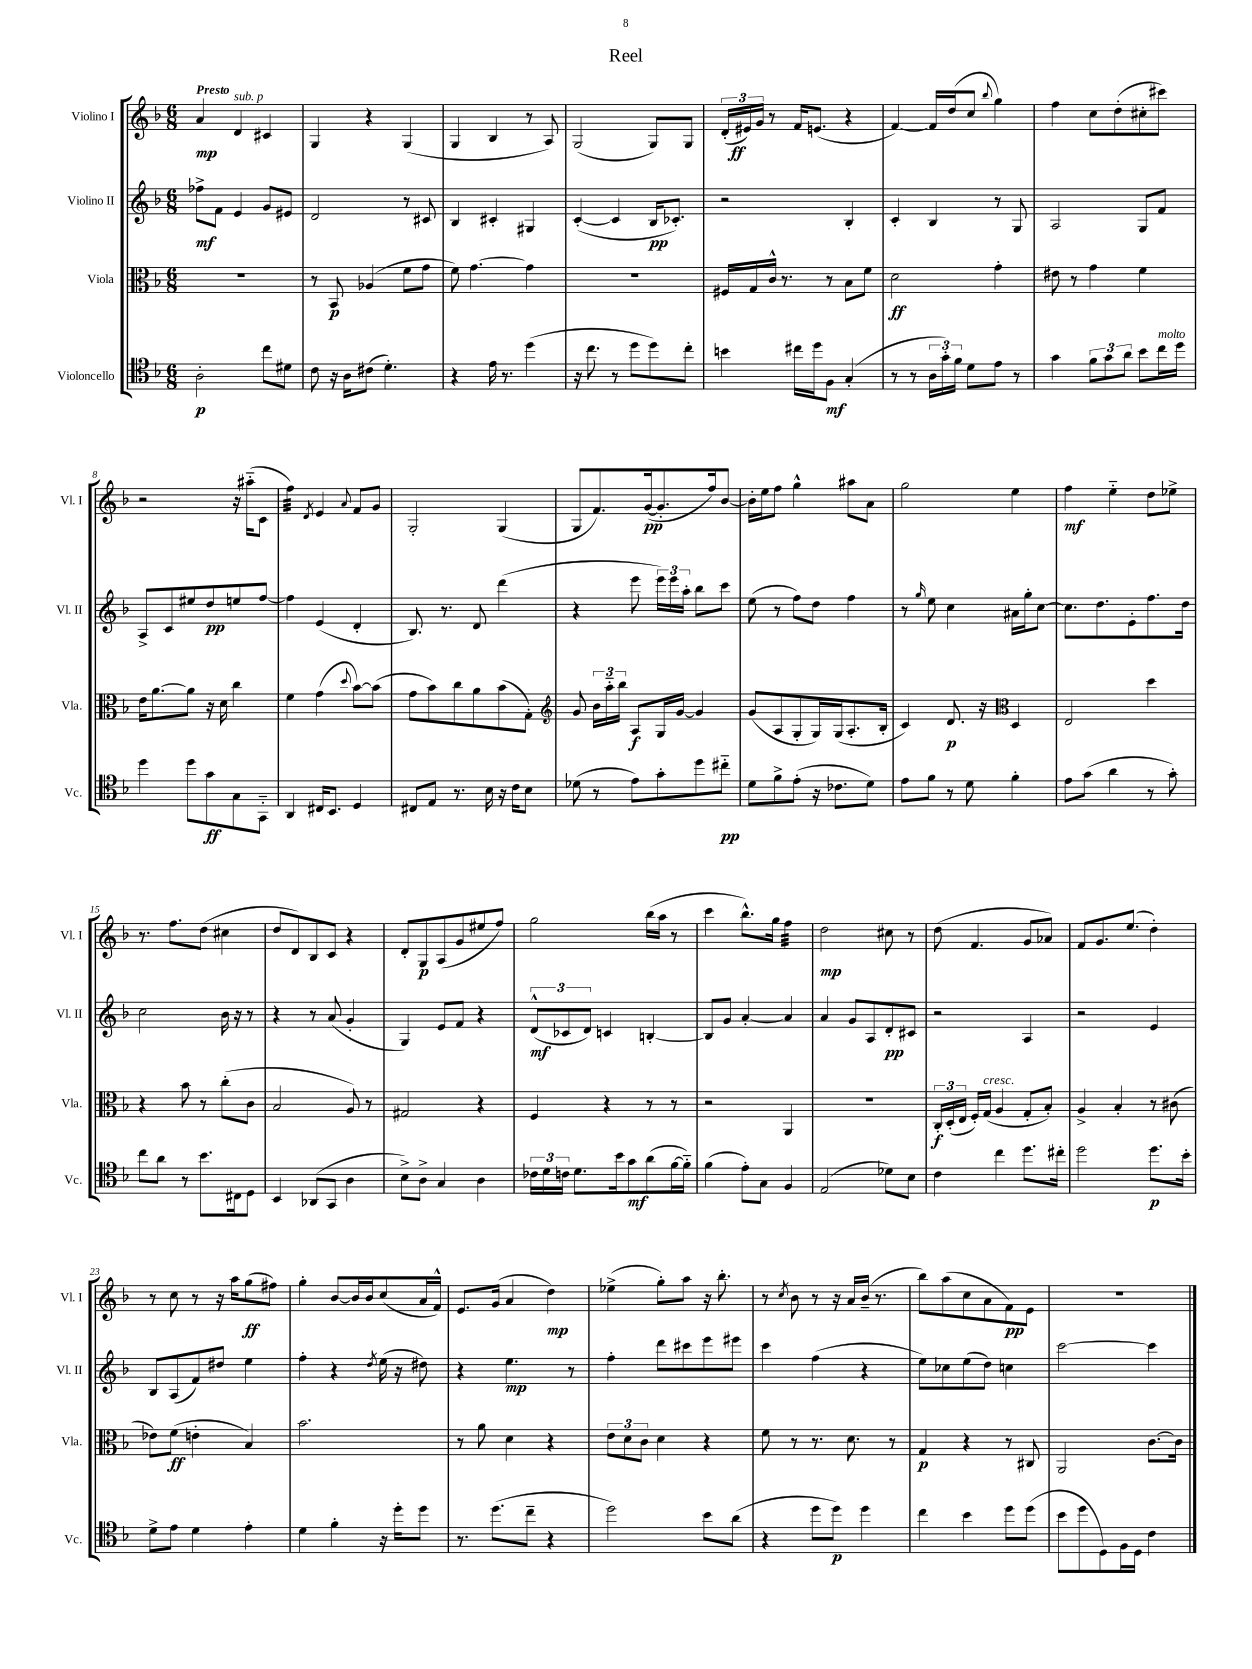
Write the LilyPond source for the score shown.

\header { title = "Reel" }
<<
\new StaffGroup <<
\new Staff = "s0" \with { instrumentName = "Violino I" shortInstrumentName = "Vl. I" } {
    \clef treble \key f \major \numericTimeSignature \time 6/8 \tempo "Presto"
    \autoBeamOff a'4\mp d'4^\markup { \italic "sub. p" } cis'4 |
    g4 r4 g4( |
    g4 bes4 r8 a8) |
    g2( g8[) g8] |
    \tuplet 3/2 { d'16[-.( eis'16\ff) g'16] } r8 f'16[ e'8.]( r4 |
    f'4~) f'16[ d''16( c''8] \appoggiatura { bes''8 } g''4) |
    f''4 c''8[ d''8-.( cis''8-. cis'''8]) |
    r2 r16 ais''16[-_( c'8] |
    f''4:32) \acciaccatura { d'8 } e'4 \appoggiatura { a'8 } f'8[ g'8] |
    g2-. g4( |
    g8[ f'8.) g'16~\pp( g'8.-. f''16) bes'8]~ |
    bes'16[-. e''16 f''8] g''4-^ ais''8[ a'8] |
    g''2 e''4 |
    f''4\mf e''4-_ d''8[ ees''8]-> |
    r8. f''8.[ d''8]( cis''4 |
    d''8[ d'8) bes8 c'8] r4 |
    d'8[-. g8\p a8( g'8 eis''8 f''8]) |
    g''2 bes''16[( a''16] r8 |
    c'''4 bes''8.[-^) g''16] f''4:32 |
    d''2\mp cis''8 r8 |
    d''8( f'4. g'8[ aes'8]) |
    f'8[ g'8. e''8.]( d''4-.) |
    r8 c''8 r8 r16 a''16[ g''8\ff( fis''8]) |
    g''4-. bes'8[~ bes'16 bes'16 c''8( a'16 f'16]-^) |
    e'8.[ g'16]( a'4 d''4\mp) |
    ees''4->( g''8[-.) a''8] r16 bes''8.-. |
    r8 \acciaccatura { c''8 } bes'8 r8 r16 a'16[ bes'16]--( r8. |
    bes''8[) a''8( c''8 a'8 f'8\pp) e'8] |
    R2. \bar "|." |
}
\new Staff = "s1" \with { instrumentName = "Violino II" shortInstrumentName = "Vl. II" } {
    \clef treble \key f \major \numericTimeSignature \time 6/8
    \autoBeamOff fes''8[->\mf f'8] e'4 g'8[ eis'8] |
    d'2 r8 cis'8 |
    bes4 cis'4-. gis4 |
    c'4~-.( c'4 bes16[\pp ces'8.]-.) |
    r2 bes4-. |
    c'4-. bes4 r8 g8 |
    a2 g8[ f'8] |
    a8[-> c'8 eis''8 d''8\pp e''8 f''8]~ |
    f''4 e'4( d'4-. |
    bes8.) r8. d'8 d'''4( |
    r4 e'''8 \tuplet 3/2 { e'''16[) e'''16 a''16]-. } bes''8[ c'''8] |
    e''8( r8 f''8[) d''8] f''4 |
    r8 \grace { g''16 } e''8 c''4 ais'16[ g''16-. c''8]~ |
    c''8.[ d''8. e'8-. f''8. d''16] |
    c''2 bes'16 r16 r8 |
    r4 r8 a'8( g'4-. |
    g4) e'8[ f'8] r4 |
    \tuplet 3/2 { d'8[-^\mf( ces'8 d'8]) } c'4 b4~-. |
    b8[ g'8] a'4~-. a'4 |
    a'4 g'8[ a8 d'8-.\pp cis'8] |
    r2 a4 |
    r2 e'4 |
    bes8[ a8( f'8) dis''8] e''4 |
    f''4-. r4 \acciaccatura { d''8 } e''16( r16 dis''8) |
    r4 e''4.\mp r8 |
    f''4-. d'''8[ cis'''8 e'''8 eis'''8] |
    c'''4 f''4( r4 |
    e''8[) ces''8 e''8( d''8]) c''4 |
    c'''2~ c'''4 \bar "|." |
}
\new Staff = "s2" \with { instrumentName = "Viola" shortInstrumentName = "Vla." } {
    \clef alto \key f \major \numericTimeSignature \time 6/8
    \autoBeamOff R2. |
    r8 bes,8\p aes4( f'8[ g'8] |
    f'8) g'4.~ g'4 |
    R2. |
    fis16[ g16 c'16]-^ r8. r8 bes8[ f'8] |
    d'2\ff g'4-. |
    eis'8 r8 g'4 f'4 |
    e'16[ a'8.~ a'8] r16 d'16 c''4 |
    f'4 g'4( \appoggiatura { d''8 } bes'8[~) bes'8]( |
    g'8[ bes'8) c''8 a'8 bes'8( g8]-.) |
    \clef treble g'8 \tuplet 3/2 { bes'16[ a''16-_ bes''16] } a8[\f g16 g'16]~ g'4 |
    g'8[( a8 g8-. g16) g16( a8.-. bes16]-. |
    c'4) d'8.\p r16 \clef alto d4 |
    e2 d''4 |
    r4 bes'8 r8 c''8[-.( c'8] |
    bes2 a8) r8 |
    gis2 r4 |
    f4 r4 r8 r8 |
    r2 a,4 |
    R2. |
    \tuplet 3/2 { c16[-.\f d16-.( e16] } f16[-.) g16]^\markup { \italic "cresc." }( a4 g8[-. bes8]-.) |
    a4-> bes4-. r8 cis'8( |
    ees'8[) f'8]\ff( e'4-. bes4) |
    bes'2. |
    r8 a'8 d'4 r4 |
    \tuplet 3/2 { e'8[ d'8 c'8] } d'4 r4 |
    f'8 r8 r8. d'8. r8 |
    g4\p r4 r8 cis8 |
    a,2 c'8.[~ c'16] \bar "|." |
}
\new Staff = "s3" \with { instrumentName = "Violoncello" shortInstrumentName = "Vc." } {
    \clef tenor \key f \major \numericTimeSignature \time 6/8
    \autoBeamOff a2-.\p c''8[ dis'8] |
    c'8 r16 a16[ cis'8]( d'4.-.) |
    r4 e'16 r8. d''4( |
    r16 c''8. r8 d''8[ d''8) c''8]-. |
    b'4 cis''16[ d''16 f8]\mf g4-.( |
    r8 r8 \tuplet 3/2 { a16[ g'16-.) f'16] } d'8[ e'8] r8 |
    g'4 \tuplet 3/2 { f'8[ g'8 a'8] } bes'8[ c''16^\markup { \italic "molto" } d''16] |
    d''4 d''8[ g'8\ff g8 g,8]-_ |
    a,4 cis16[ bes,8.] d4 |
    cis8[ e8] r8. bes16 r16 c'16[ bes8] |
    des'8( r8 e'8[) g'8-. d''8 cis''8]-_\pp |
    d'8[ f'8-> e'8]-.( r16 ces'8.[ d'8]) |
    e'8[ f'8] r8 d'8 f'4-. |
    e'8[ g'8]( a'4 r8 g'8-.) |
    c''8[ a'8] r8 bes'8.[ cis16 d8] |
    bes,4 aes,8[( g,8] a4 |
    bes8[->) a8]-> g4 a4 |
    \tuplet 3/2 { ces'16[ d'16 c'16] } d'8.[ bes'16 g'8\mf a'8( f'16~ f'16]-_) |
    f'4( e'8[-.) g8] f4 |
    e2( des'8[) bes8] |
    c'4 c''4 d''8.[ cis''16]-. |
    d''2 d''8.[\p bes'16]-. |
    d'8[-> e'8] d'4 e'4-. |
    d'4 f'4-. r16 d''16[-. d''8] |
    r8. d''8.[( c''8]-- r4 |
    d''2) bes'8[ a'8]( |
    r4 d''8[ d''8]\p) d''4 |
    c''4 bes'4 d''8[ d''8]( |
    bes'8[ d''8 d8) f16 d16] c'4 \bar "|." |
}
>>
>>
